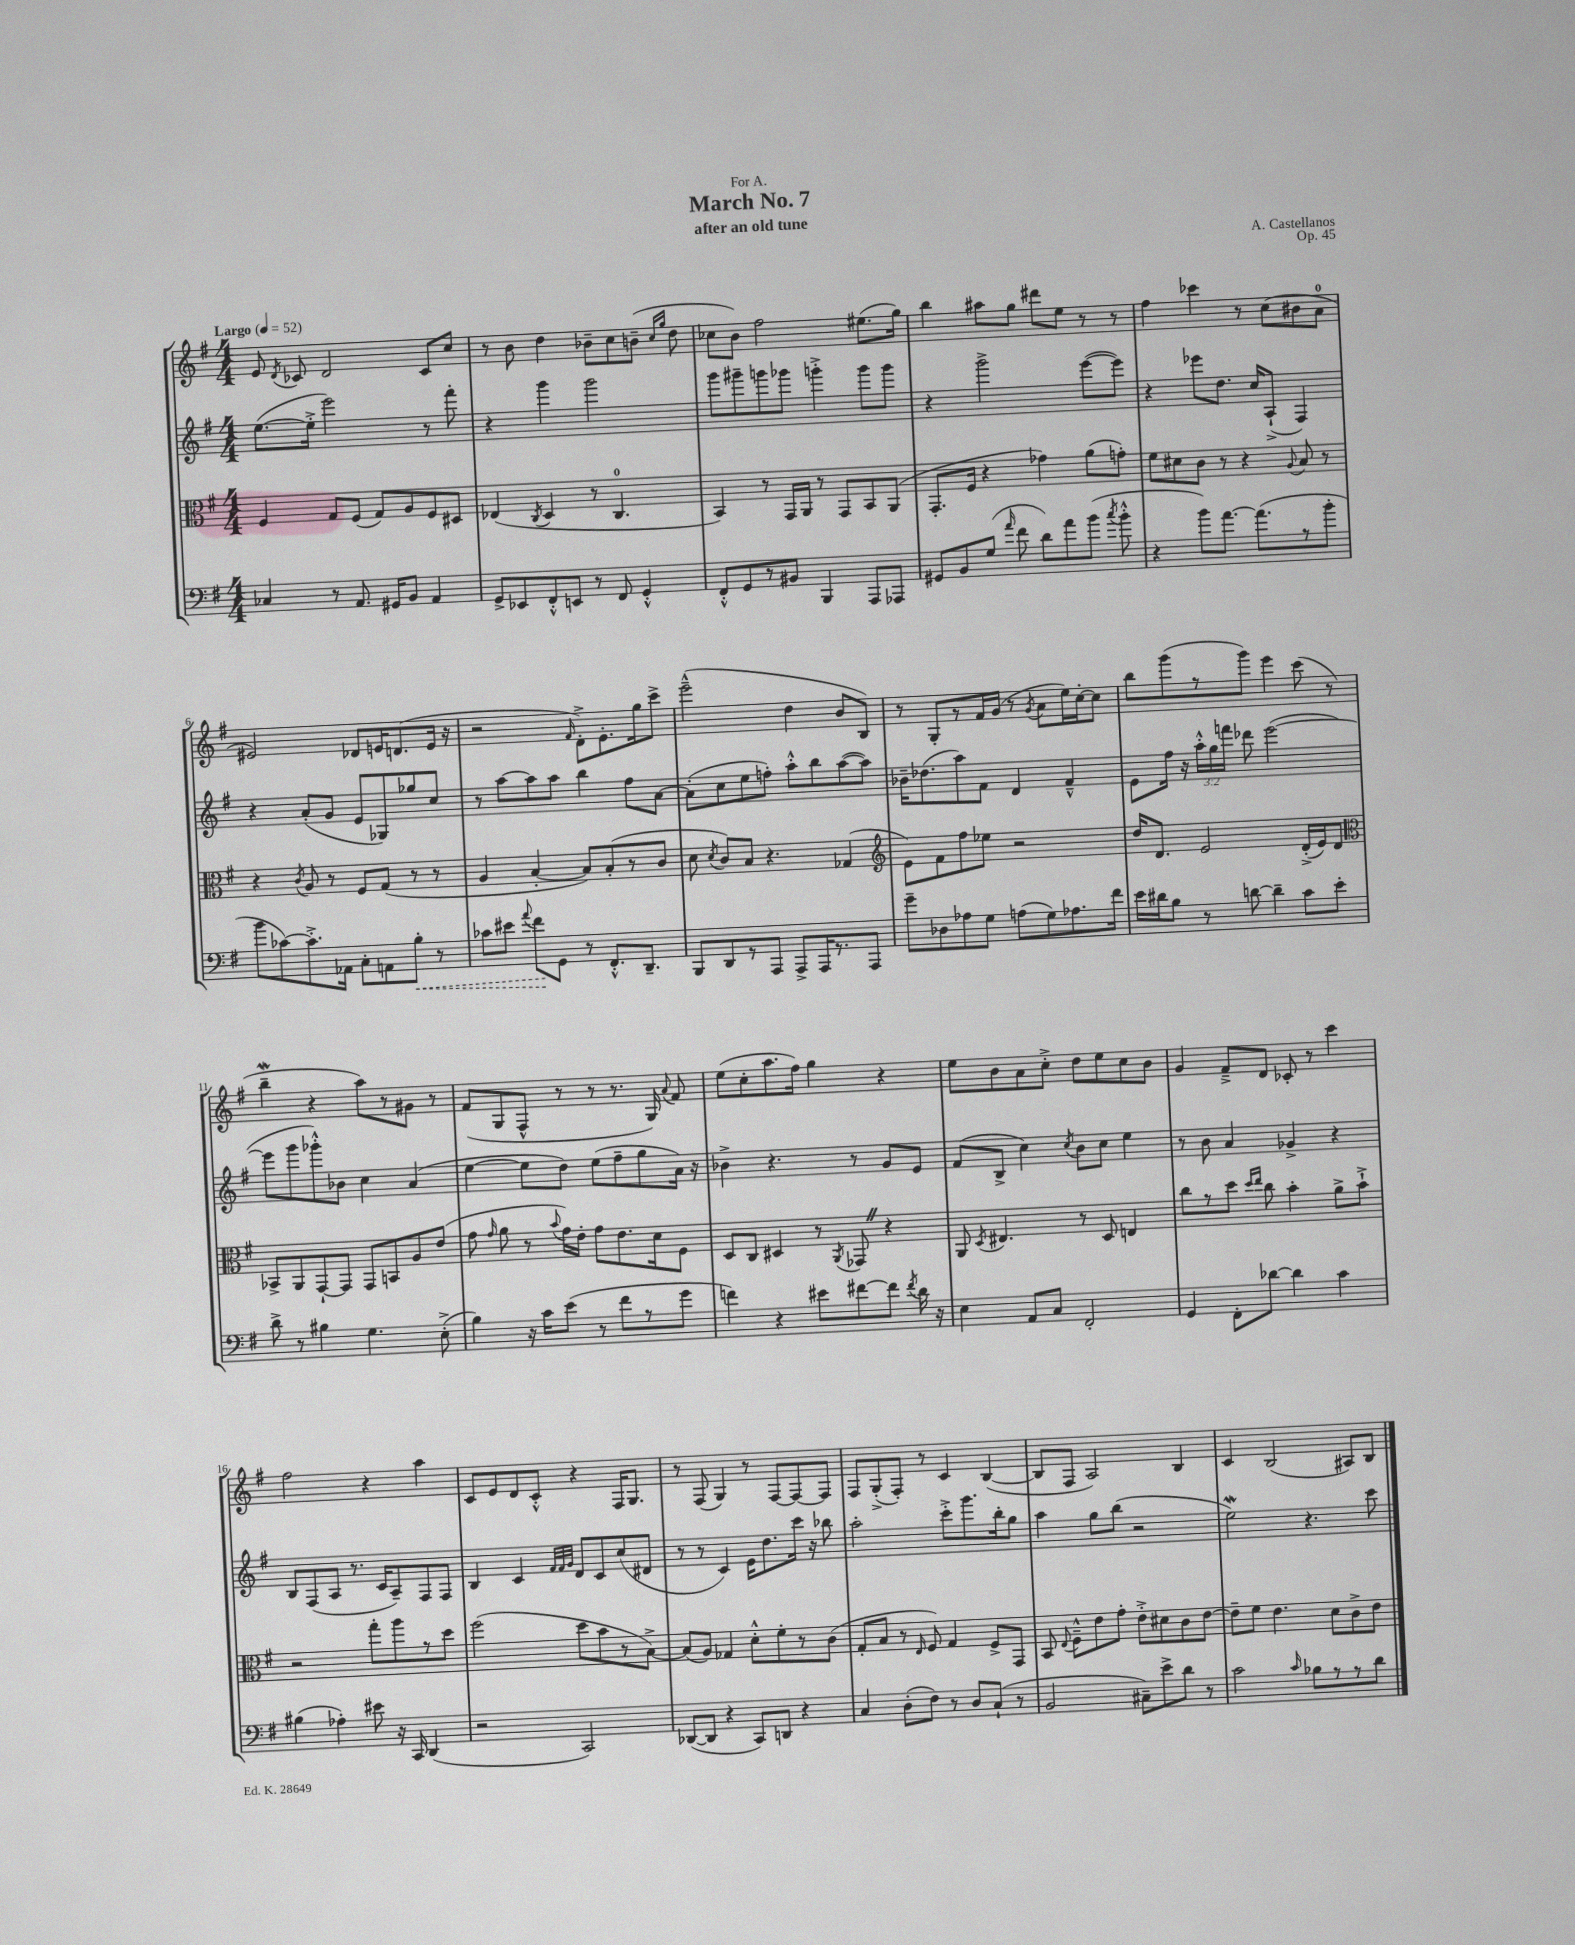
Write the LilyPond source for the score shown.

\header { title = "March No. 7" composer = "A. Castellanos" subtitle = "after an old tune" dedication = "For A." opus = "Op. 45" }
<<
\new StaffGroup <<
\new Staff = "s0" {
    \clef treble \key g \major \numericTimeSignature \time 4/4 \tempo "Largo" 4 = 52
    \autoBeamOff e'8 \acciaccatura { d'8 } ces'8 d'2 ces'8[ c''8] |
    r8 b'8 d''4 bes'8[-- c''8 b'8]--( \grace { c''16[ g''16] } d''8 |
    ces''8[ b'8]) fis''2 eis''8.[( g''16]) |
    b''4 ais''8[ g''8] dis'''8[ e''8] r8 r8 |
    fis''4 ces'''4 r8 c''8[( bis'8 a'8]-0 |
    eis'2) des'8[ e'16 d'8.( e'16] r16 |
    r2 \grace { fis'16 } d'8[-.->) e'8.-. g''16 c'''8]-> |
    e'''2---^( d''4 b'8[ b8]) |
    r8 g8[-. r8 fis'16 g'16]( r8 \acciaccatura { g'8 } a'8[ e''16) c''16~-. c''8] |
    b''8[ g'''8( r8 g'''8]) e'''4 c'''8( r8 |
    b''4--\mordent r4 a''8[) r8 gis'8] r8 |
    fis'8[( g8 fis8]-^ r8 r8 r8. g16) \appoggiatura { a'8 } fis'8 |
    e''8[( c''8-. a''8. fis''16]) g''4 r4 |
    e''8[ b'8 a'8 c''8]-.-> d''8[ e''8 c''8 b'8] |
    g'4 fis'8[---> d'8] ces'8-. r8 c'''4 |
    fis''2 r4 a''4 |
    c'8[ e'8 d'8 c'8]-.-^ r4 fis16[ g8.] |
    r8 fis8( g4) r8 fis8[~ fis8~ fis8] |
    fis8[ g8-.->( fis8]-.) r8 c'4 b4~( |
    b8[ fis8] a2) b4 |
    c'4 b2( ais8[) b8] \bar "|." |
}
\new Staff = "s1" {
    \clef treble \key g \major \numericTimeSignature \time 4/4 \override Staff.TupletNumber.text = #tuplet-number::calc-fraction-text
    \autoBeamOff e''8.[~( e''16]-.-> e'''2) r8 fis'''8-. |
    r4 g'''4 g'''2 |
    g'''8[ gis'''8-- g'''8 ges'''8] g'''4-.-> g'''8[ g'''8] |
    r4 g'''2-> e'''8[~( e'''8]) |
    r4 ees'''8[ d''8.] c''16[ a8]-!->( fis4) |
    r4 a'8[-.( g'8] e'8[ ges8) ges''8 c''8] |
    r8 a''8[~ a''8 a''8] b''4 fis''8[ a'8]~ |
    a'8[-.( c''8 e''8 f''8]-.) a''8[-.-^ b''8 a''8~( a''8]) |
    bes'16[-- des''8.( a''8) fis'8] d'4 fis'4---^ |
    e'8[ fis''16] r16 \tuplet 3/2 { a''16[-.-^ g''16 f'''16] } des'''8 e'''2~( |
    e'''8[ g'''8 ges'''8-.-^) bes'8] c''4 a'4( |
    e''4~ e''8[ d''8]) e''8[( fis''8-- g''8 a'16]) r16 |
    bes'4-> r4. r8 g'8[ e'8] |
    fis'8[( b8]-> c''4) \acciaccatura { c''8 } b'8[ c''8] e''4 |
    r8 b'8 a'4 ges'4-> r4 |
    b8[ fis8( a8] r8. c'16[ a8--) fis8 fis8] |
    b4 c'4 \grace { fis'32[ fis'32 g'32] } d'8[ c'8 c''8( dis'8] |
    r8 r8 c'4) e'16[ d''8. c'''16] r16 bes''8 |
    a''2-. c'''8[-.-> g'''8. b''16-. g''8] |
    a''4 g''8[ b''8]( r2 |
    e''2\mordent) r4. c'''8 \bar "|." |
}
\new Staff = "s2" {
    \clef alto \key g \major \numericTimeSignature \time 4/4
    \autoBeamOff fis4 g8[ fis8]( g8[) a8 fis8 dis8] |
    ees4( \acciaccatura { c8 } d4 r8 c4.-0 |
    b,4) r8 g,16[ a,16] r8 g,8[ b,8 a,8]( |
    g,8.[-. fis16] r4 ges'4) a'8[( g'8]-.) |
    fis'8[ dis'8 c'8] r8 r4 \appoggiatura { a8 } b8 r8 |
    r4 \acciaccatura { c'8 } a8 r8 fis8[ g8]( r8 r8 |
    a4 b4~-. b8[) b8-.( r8 c'8] |
    d'8 \acciaccatura { d'8 } c'8[) b8] r4. ges4( |
    \clef treble e'8[) fis'8 fis''8 ees''8] r2 |
    d''16[ d'8.] e'2 d'16[-.->( e'16) d'8] |
    \clef alto bes,8[-> a,8 g,8~-! g,8] g,8[ b,8 a8 e'8]( |
    g'8 \grace { g'16 } a'8 r8 \appoggiatura { b'8 } g'16[) e'16]-. g'8[ e'8. d'16 fis8] |
    d8[ c8] dis4 r8 \acciaccatura { a,8 } ges,8 \once \override BreathingSign.text = \markup { \musicglyph "scripts.caesura.straight" } \breathe r4 |
    a,8 \acciaccatura { d8 } eis4. r8 d8 e4 |
    c''8[ r8 d''8] \grace { d''16[ e''16] } c''8 b'4-. a'8[-> b'8]-!-> |
    r2 g''8[-. a''8 r8 d''8] |
    fis''2( d''8[ b'8 r8 b8]~->) |
    b8[( a8]) ges4 d'8[-.-^ fis'8-. r8 c'8]( |
    g8[-. b8] r8 \grace { e16 } fis8) g4 fis8[-> g,8] |
    b,8 \appoggiatura { e8 } fis8[---^ e'8 g'8]-. e'8[-.-> dis'8 c'8 e'8]~ |
    e'8[-- fis'8] e'4. d'8[ c'8-> e'8] \bar "|." |
}
\new Staff = "s3" {
    \clef bass \key g \major \numericTimeSignature \time 4/4
    \autoBeamOff ces4 r8 a,8. gis,16[ b,8] a,4 |
    g,8[-> ees,8 fis,8-.-^ e,8] r8 fis,8 g,4-.-^ |
    fis,8[-.-^ g,8 r8 bis,8] b,,4 a,,8[ aes,,8] |
    gis,8[ b,8 g8]( \grace { a'16 } fis'8 d'8[) a'8 b'8]( \acciaccatura { c''8 } b'8-.-^ |
    r4 b'8[) a'8.]~ a'8.[( r8 b'8]-. |
    b'8[ ces'8~) ces'8.-.-> aes,16] c8[-. a,8 \once \override Hairpin.style = #'dashed-line b8]-.\< r8 |
    ces'8[ eis'8] \appoggiatura { a'8 } fis'8[\! g,8] r8 fis,8.[-.-^ d,8.]-- |
    b,,8[ d,8 r8 a,,8] a,,8[-> a,,16 r8. a,,8] |
    g'8[-- des8 aes8 g8] a8[( g8) aes8. fis'16] |
    e'16[ dis'16 b8] r8 d'8~ d'4-- c'8[ e'8]-. |
    d'8-> r8 bis4 g4. e8-.->( |
    b4) r16 c'16[ e'8]( r8 fis'8[ r8 g'8] |
    f'4) r4 eis'8[ fis'8~ fis'8] \acciaccatura { fis'8 } d'16 r16 |
    e4 a,8[ c8] fis,2-. |
    g,4 fis,8[-. des'8]~ des'4 c'4 |
    bis4( aes4-.) eis'8 r16 c,16 d,4( |
    r2 c,2) |
    des,8[~( des,8] r4 c,8[) d,8] r4 |
    c4 d8[-.( fis8]) r8 d8[ c8]-!( r8 |
    b,2 cis8[--) e'8-> d'8] r8 |
    c'2 \grace { c'16 } bes8[ r8 r8 d'8] \bar "|." |
}
>>
>>
